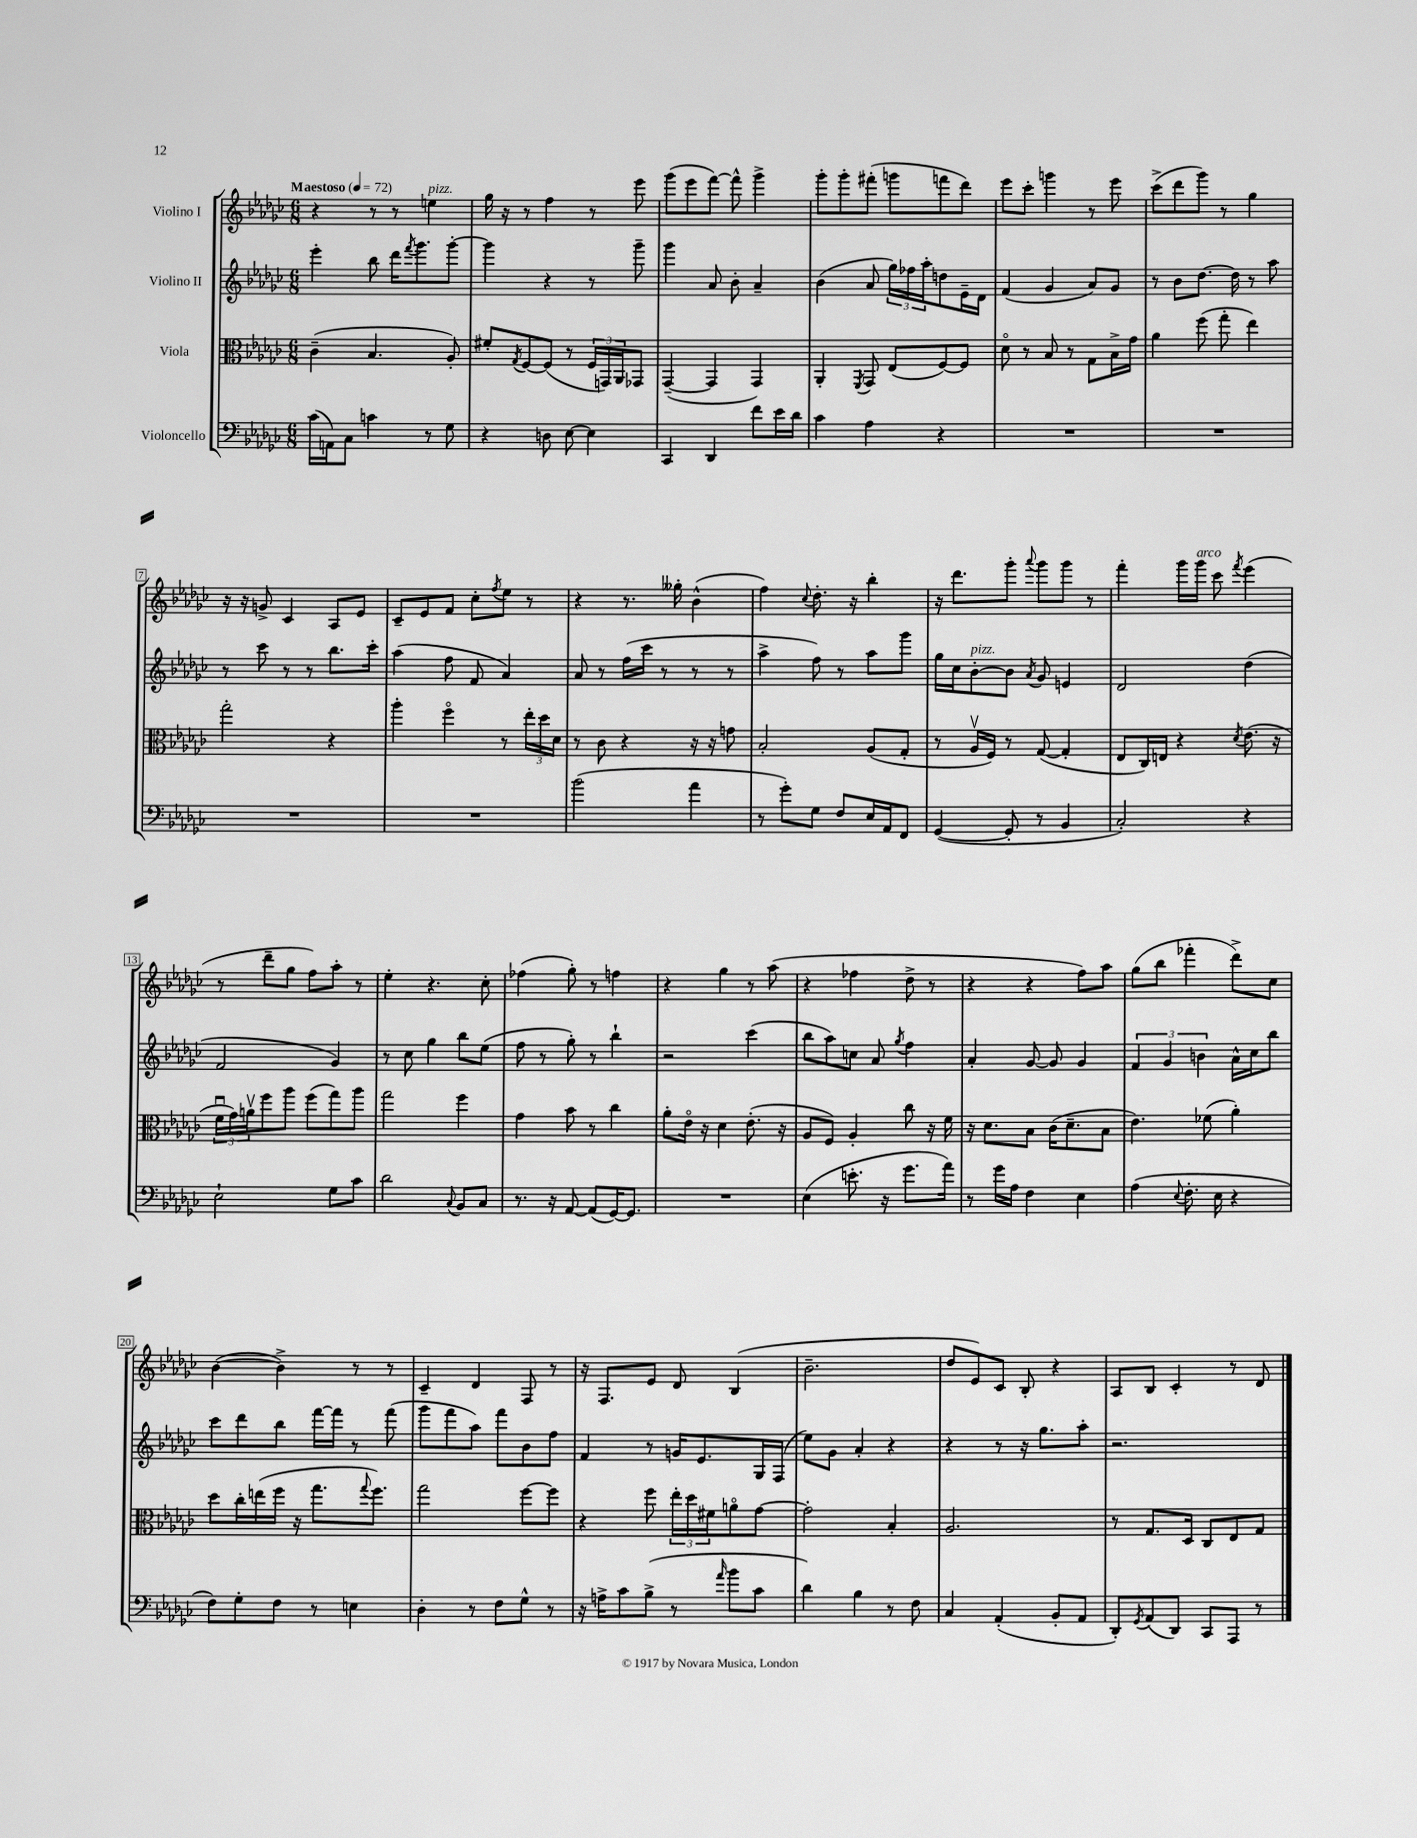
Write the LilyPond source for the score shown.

<<
\new StaffGroup <<
\new Staff = "s0" \with { instrumentName = "Violino I" } {
    \clef treble \key ges \major \numericTimeSignature \time 6/8 \tempo "Maestoso" 4 = 72
    r4 r8 r8 e''4^\markup { \italic "pizz." } |
    ges''16 r16 r8 f''4 r8 ees'''8 |
    ges'''8( ees'''8 f'''8~) f'''8-^ ges'''4-> |
    ges'''8-. ges'''8-. fis'''8-.( g'''8 f'''8 des'''8) |
    ees'''8 ces'''8-. g'''4 r8 ees'''8 |
    ces'''8->( des'''8 ges'''8) r8 ges''4 |
    r16 r16 g'8-> ces'4 aes8 ees'8 |
    ces'8-- ees'8 f'8 ces''8-. \acciaccatura { f''8 } ees''8 r8 |
    r4 r8. geses''16-. bes'4-^( |
    f''4) \appoggiatura { ces''8 } des''8.-. r16 bes''4-. |
    r16 des'''8. ges'''8-. \appoggiatura { aes'''8 } ges'''8 ges'''8 r8 |
    f'''4-. ges'''16 ges'''16^\markup { \italic "arco" } ces'''8 \acciaccatura { f'''8 } ees'''4( |
    r8 des'''8-- ges''8 f''8) aes''8-. r8 |
    ees''4-. r4. ces''8-. |
    fes''4( ges''8-.) r8 f''4 |
    r4 ges''4 r8 aes''8( |
    r4 fes''4 des''8-> r8 |
    r4 r4 f''8) aes''8 |
    ges''8( bes''8 fes'''4-. des'''8->) ces''8 |
    bes'4~( bes'4->) r8 r8 |
    ces'4-- des'4 f8 r8 |
    r16 f8. ees'8 des'8 bes4( |
    bes'2.-- |
    des''8 ees'8) ces'8 bes8-. r4 |
    aes8 bes8 ces'4-. r8 des'8 \bar "|." |
}
\new Staff = "s1" \with { instrumentName = "Violino II" } {
    \clef treble \key ges \major \numericTimeSignature \time 6/8
    ees'''4-. bes''8 des'''16 \acciaccatura { f'''8 } ges'''8. ges'''8~-. |
    ges'''4 r4 r8 ges'''8-- |
    ges'''4 aes'8 bes'8-. aes'4-- |
    bes'4( aes'8 \tuplet 3/2 { ges''16) fes''16 aes''16-. } d''8 ees'16-- des'16 |
    f'4( ges'4 aes'8) ges'8 |
    r8 bes'8 des''8.~ des''16 r8 aes''8 |
    r8 ces'''8 r8 r8 bes''8. ces'''16-. |
    aes''4( f''8 f'8 aes'4) |
    aes'8 r8 f''16( ces'''16 r8 r8 r8 |
    aes''4-> f''8) r8 aes''8 ges'''8 |
    ges''16 ces''16 bes'8~-.^\markup { \italic "pizz." } bes'8 \acciaccatura { aes'8 } ges'8 e'4 |
    des'2 des''4( |
    f'2 ges'4) |
    r8 ces''8 ges''4 bes''8 ees''8( |
    f''8 r8 ges''8-.) r8 bes''4-! |
    r2 ces'''4( |
    bes''8 aes''8) c''8 aes'8 \acciaccatura { ges''8 } f''4 |
    aes'4-. ges'8~ ges'8 ges'4 |
    \tuplet 3/2 { f'4 ges'4 b'4 } aes'16-^ ces''16 bes''8 |
    ces'''8 des'''8 bes''8 f'''16~ f'''16 r8 f'''8( |
    ges'''8 f'''8 aes''8) f'''8 bes'8 f''8 |
    f'4 r8 g'16 ees'8. ges16 f16( |
    ees''8) ges'8 aes'4-. r4 |
    r4 r8 r16 ges''8. aes''8-. |
    r2. \bar "|." |
}
\new Staff = "s2" \with { instrumentName = "Viola" } {
    \clef alto \key ges \major \numericTimeSignature \time 6/8
    ces'4--( bes4. aes8-.) |
    fis'8-. \acciaccatura { ges8 } f8~ f8( r8 \tuplet 3/2 { f16 g,16) aes,16 } ges,8 |
    ges,4~--( ges,4 ges,4) |
    aes,4-. \acciaccatura { f,8 } ges,8 ees8( f8~) f8 |
    des'8\flageolet r8 bes8 r8 ges8 bes16-> ges'16 |
    aes'4 f''8( ges''8-. ees''4) |
    ges''2-. r4 |
    aes''4-. f''4\flageolet r8 \tuplet 3/2 { ees''16-. des''16 des'16 } |
    r8 ces'8 r4 r16 r16 g'8 |
    bes2-. aes8( ges8-. |
    r8 aes16\upbow f16) r8 ges8~( ges4-. |
    ees8 ces16) e16 r4 \acciaccatura { des'8 } ees'8.( r16 |
    \tuplet 3/2 { f'16\downbow ges'16) a'16\upbow } f''8 aes''8 f''8( ges''8) aes''8 |
    ges''2 f''4 |
    ges'4 bes'8 r8 ces''4 |
    aes'8-. ees'16\flageolet r16 des'4 ees'8.-.( r16 |
    aes8 f8) aes4-. ces''8 r16 f'16 |
    r16 des'8. bes8 ces'16( des'8.-- bes8 |
    ees'4.) fes'8( aes'4-.) |
    des''8 ces''16-. e''16( f''16 r16 ges''8. \appoggiatura { ges''8 } f''8.) |
    ges''2 f''8~ f''8 |
    r4 f''8 \tuplet 3/2 { ees''16-. des''16 fis'16 } a'8\flageolet ges'8~ |
    ges'2-. bes4-. |
    aes2. |
    r8 ges8. des16 ces8 ees8 ges8 \bar "|." |
}
\new Staff = "s3" \with { instrumentName = "Violoncello" } {
    \clef bass \key ges \major \numericTimeSignature \time 6/8
    ces'16( a,16) ces8 c'4 r8 ges8 |
    r4 d8 ees8~ ees4 |
    ces,4 des,4 f'8 ees'16 des'16 |
    ces'4 aes4 r4 |
    R2. |
    R2. |
    R2. |
    R2. |
    bes'2( aes'4 |
    r8 ges'8-.) ges8 f8 ees16 aes,16 f,8 |
    ges,4~( ges,8-. r8 bes,4 |
    ces2-.) r4 |
    ees2-! ges8 ces'8 |
    des'2 \appoggiatura { ces8 } bes,8 ces8 |
    r8. r16 aes,8~ aes,8( ges,16~) ges,8. |
    R2. |
    ees4( e'8.-. r16 ges'8. aes'16) |
    r8 ges'16 aes16 f4 ees4 |
    aes4( \appoggiatura { ees8 } f8.-. ees16 r4 |
    f8) ges8-. f8 r8 e4 |
    des4-. r8 f8 ges8-^ r8 |
    r16 a16-> ces'8 bes8->( r8 \grace { aes'16 } bes'8 ces'8 |
    des'4) bes4 r8 f8 |
    ces4 aes,4-.( bes,8-. aes,8 |
    des,8-.) \acciaccatura { ges,8 } aes,8( des,8) ces,8 aes,,8 r8 \bar "|." |
}
>>
>>
\layout { \context { \Score \override BarNumber.stencil = #(make-stencil-boxer 0.1 0.3 ly:text-interface::print) } }
